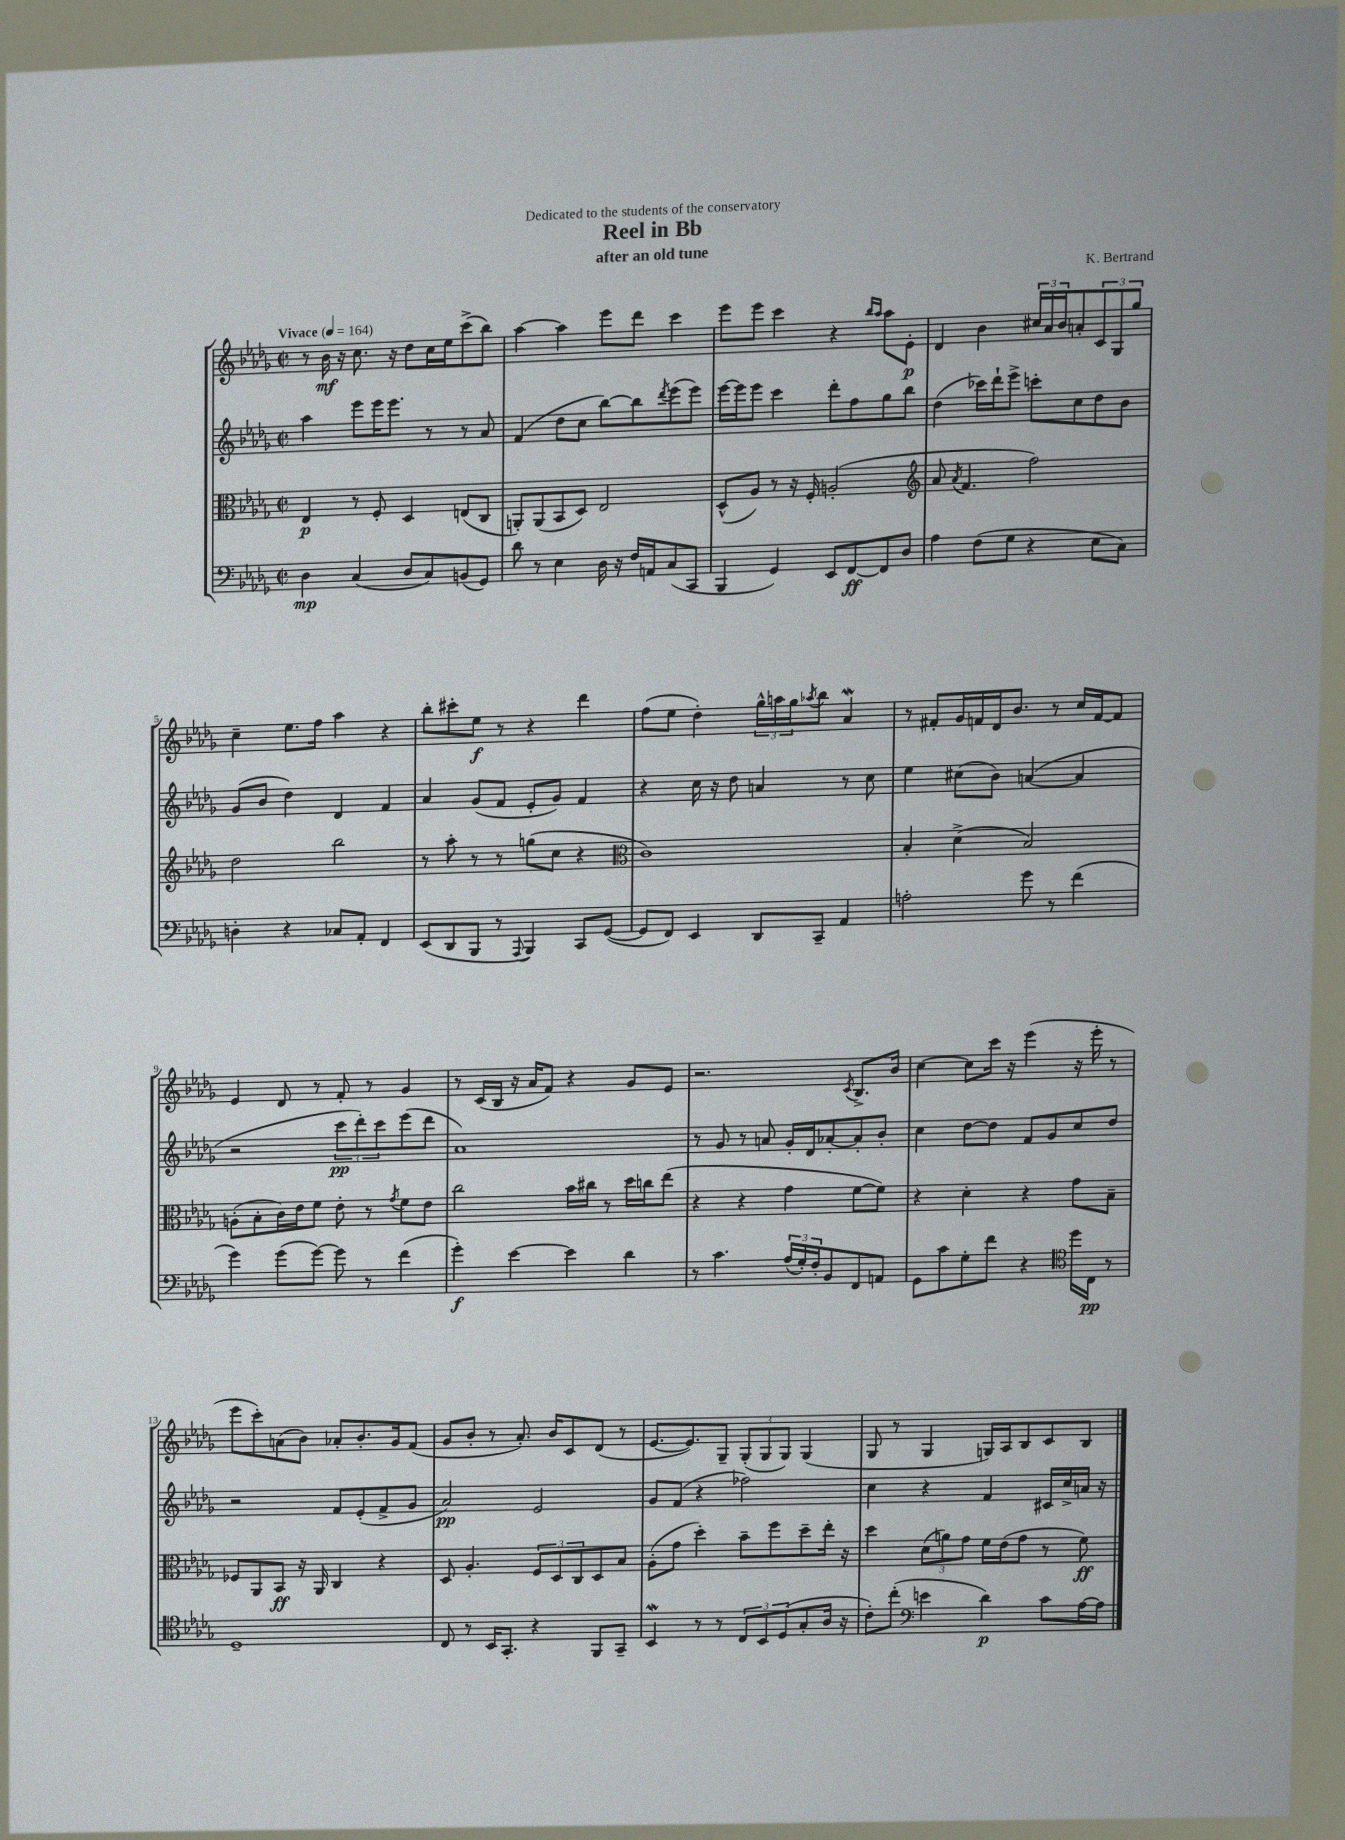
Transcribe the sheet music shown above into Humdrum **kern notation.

**kern	**kern	**kern	**kern
*staff4	*staff3	*staff2	*staff1
*clefF4	*clefC3	*clefG2	*clefG2
*k[b-e-a-d-g-]	*k[b-e-a-d-g-]	*k[b-e-a-d-g-]	*k[b-e-a-d-g-]
*M2/2	*M2/2	*M2/2	*M2/2
*met(c|)	*met(c|)	*met(c|)	*met(c|)
*MM164	*MM164	*MM164	*MM164
4D-	4E-	4aa-	8r
.	.	.	16b-
.	.	.	16r
(4C	8r	8eee-	8.cc
.	8F'	16eee-	.
.	.	8.eee-	16r
8D-	4D-	.	8dd-
8C)	.	8r	16cc
.	.	.	16ee-
(8BB	(8E	8r	(8ccc^
8GG-)	8C	8a-	8bb-)
=	=	=	=
8d-	8AA')	(4f	[4aa-
8r	(8AA	.	.
4E-	8BB-	8dd-	4aa-]
.	8D-)	8cc	.
16D-	2E-	[8bb-)	8eee-
16r	.	.	.
16F	.	8bb-]	8ddd-
16AA	.	.	.
.	.	8qddd-	.
(8C	.	(8eee-	4ccc
8CC	.	8eee-)	.
=	=	=	=
4BBB-	(8D-^^	[16eee-	8eee-
.	.	16eee-]	.
.	8A-)	8eee-	8eee-
4GG-)	8r	4ccc	4ccc
.	16r	.	.
.	16F'	.	.
8EE-	(2A'	8ddd-'	4r
[8FF	.	8ff	.
.	.	.	16qqbb-
.	.	.	16qqaa-
8FF]	.	8gg-	8aa-
8D-	.	8bb-	8e-'
=	=	=	=
*	*clefG2	*	*
4A-	8a-	(4dd-	4d-
.	8qa-	.	.
.	4.f	.	.
(8F	.	16ccc-)	4b-
.	.	16ddd-`	.
8G-	.	8eee-^	.
4r	2ff)	8ccc'	24cc#
.	.	.	24a-
.	.	.	24b-
.	.	8cc	8a'
8E-	.	8dd-	12c
.	.	.	12G-
8C)	.	8b-	.
.	.	.	12gg-
=	=	=	=
4D'	2dd-	(8g-	4cc~
.	.	8b-	.
4r	.	4dd-)	8.ee-
.	.	.	16ff
8C-	2bb-	4d-	4aa-
8AA-'	.	.	.
4FF	.	4f	4r
=	=	=	=
(8EE-	8r	4a-	8bb-'
8DD-	8aa-'	.	8ccc#'
8BBB-	8r	(8g-	8ee-
8r	8r	8f	8r
8qqAAA-	.	.	.
4BBB-)	(8gg	8e-'	4r
.	8cc	8g-)	.
8CC	4r	4f	4ddd-
([8GG-	.	.	.
=	=	=	=
*	*clefC3	*	*
8GG-]	1c)	4r	(8ff
8FF)	.	.	8ee-
4EE-	.	16cc	4dd-')
.	.	16r	.
.	.	8dd-	.
8DD-	.	4a	24gg-^^
.	.	.	24aa
.	.	.	24gg-
.	.	.	8qaa-
8CC~	.	.	8bb-
4AA-	.	8r	4a-
.	.	8cc	.
=	=	=	=
2A'	4B-'	4ee-	8r
.	.	.	8f#'
.	(4d-^	(8cc#	16g-
.	.	.	16f
.	.	8b-)	16d-
.	.	.	8.b-
8g-	2B-)	([4a	.
8r	.	.	8r
(4f	.	4a]	16cc
.	.	.	[16f
.	.	.	8f]
=	=	=	=
4g-)	(8A'	2r	4e-
.	8B-'	.	.
(8g-	16c)	.	8d-
.	16e-	.	.
[8g-)	8f	.	8r
8g-]	8e-'	12ccc	8f'
.	.	12ddd-')	.
8r	8r	.	8r
.	.	12ccc	.
.	8qg-	.	.
(4f	8f	(8eee-	4g-
.	8e-	8ddd-	.
=	=	=	=
4g-')	2cc	1a-)	8r
.	.	.	(16c
.	.	.	16B-
[4e-	.	.	16r
.	.	.	16a-
.	.	.	8f)
4e-]	16b-	.	4r
.	16cc#	.	.
.	8r	.	.
4d-	16dd-	.	8g-
.	16cc	.	.
.	(8ee-	.	8e-
=	=	=	=
8r	4r	8r	2.r
4.c	.	8g-	.
.	4r	8r	.
.	.	8a	.
(24A-	4g-	16g-'	.
24G-')	.	.	.
.	.	16d-	.
24F'	.	.	.
8BB-	.	[8a-'	.
.	.	.	8qc
8FF	[8f	8a-']	8.B-^
8AA	8f])	8b-'	.
.	.	.	16b-
=	=	=	=
8GG-	4r	4cc	[4cc
8c	.	.	.
8G-'	4d-'	[8dd-	8cc]
8f	.	8dd-]	16ccc
.	.	.	16r
4r	4r	8f	(4eee-
.	.	8g-	.
*clefC4	*	*	*
16dd-	8g-	8cc	16r
16C	.	.	16eee-'
8r	8B-~	8dd-	8r
=	=	=	=
1D-~	8F-	2r	8eee-
.	8AA-	.	8ccc')
.	8BB-	.	(8a
.	16r	.	8b-)
.	16AA-	.	.
.	4C	8f	8a-'
.	.	(8e-'	8.b-'
.	4r	8f^	.
.	.	.	16g-
.	.	8g-	(8f
=	=	=	=
8C	8D-	2a-)	8g-
8r	4.A-'	.	8b-'
16BB-	.	.	8r
8.GG-'	.	.	.
.	.	.	8.a-')
4r	12F	2e-	.
.	.	.	16b-
.	12D-	.	.
.	.	.	8c
.	12C	.	.
8FF	8D-	.	(8d-
8GG-~	8B-	.	8r
=	=	=	=
4BB-	(8A-'	8g-	[8.e-
.	8g-	(8f	.
.	.	.	8.e-])
8r	4dd-')	4r	.
8r	.	.	8G-~
12C	8b-~	2ff-)	(12G-'
12BB-	.	.	12G-
.	8ff	.	.
(12D-	.	.	12G-)
8G-'	8dd-~	.	(4G-
16A-	16ee-'	.	.
16r	16r	.	.
=	=	=	=
8c')	4dd-	4cc	8G-
(8cc'	.	.	8r
*clefF4	*	*	*
4e	(12d-	4r	4G-
.	12a)	.	.
.	12g-	.	.
4d-)	16f	4f	16G)
.	(16e-	.	16A-
.	8g-	.	8B-
8c	8r	16c#	8c
.	.	16cc^	.
[16A-	8f)	16a	8B-
16A-]	.	16r	.
==	==	==	==
*-	*-	*-	*-
